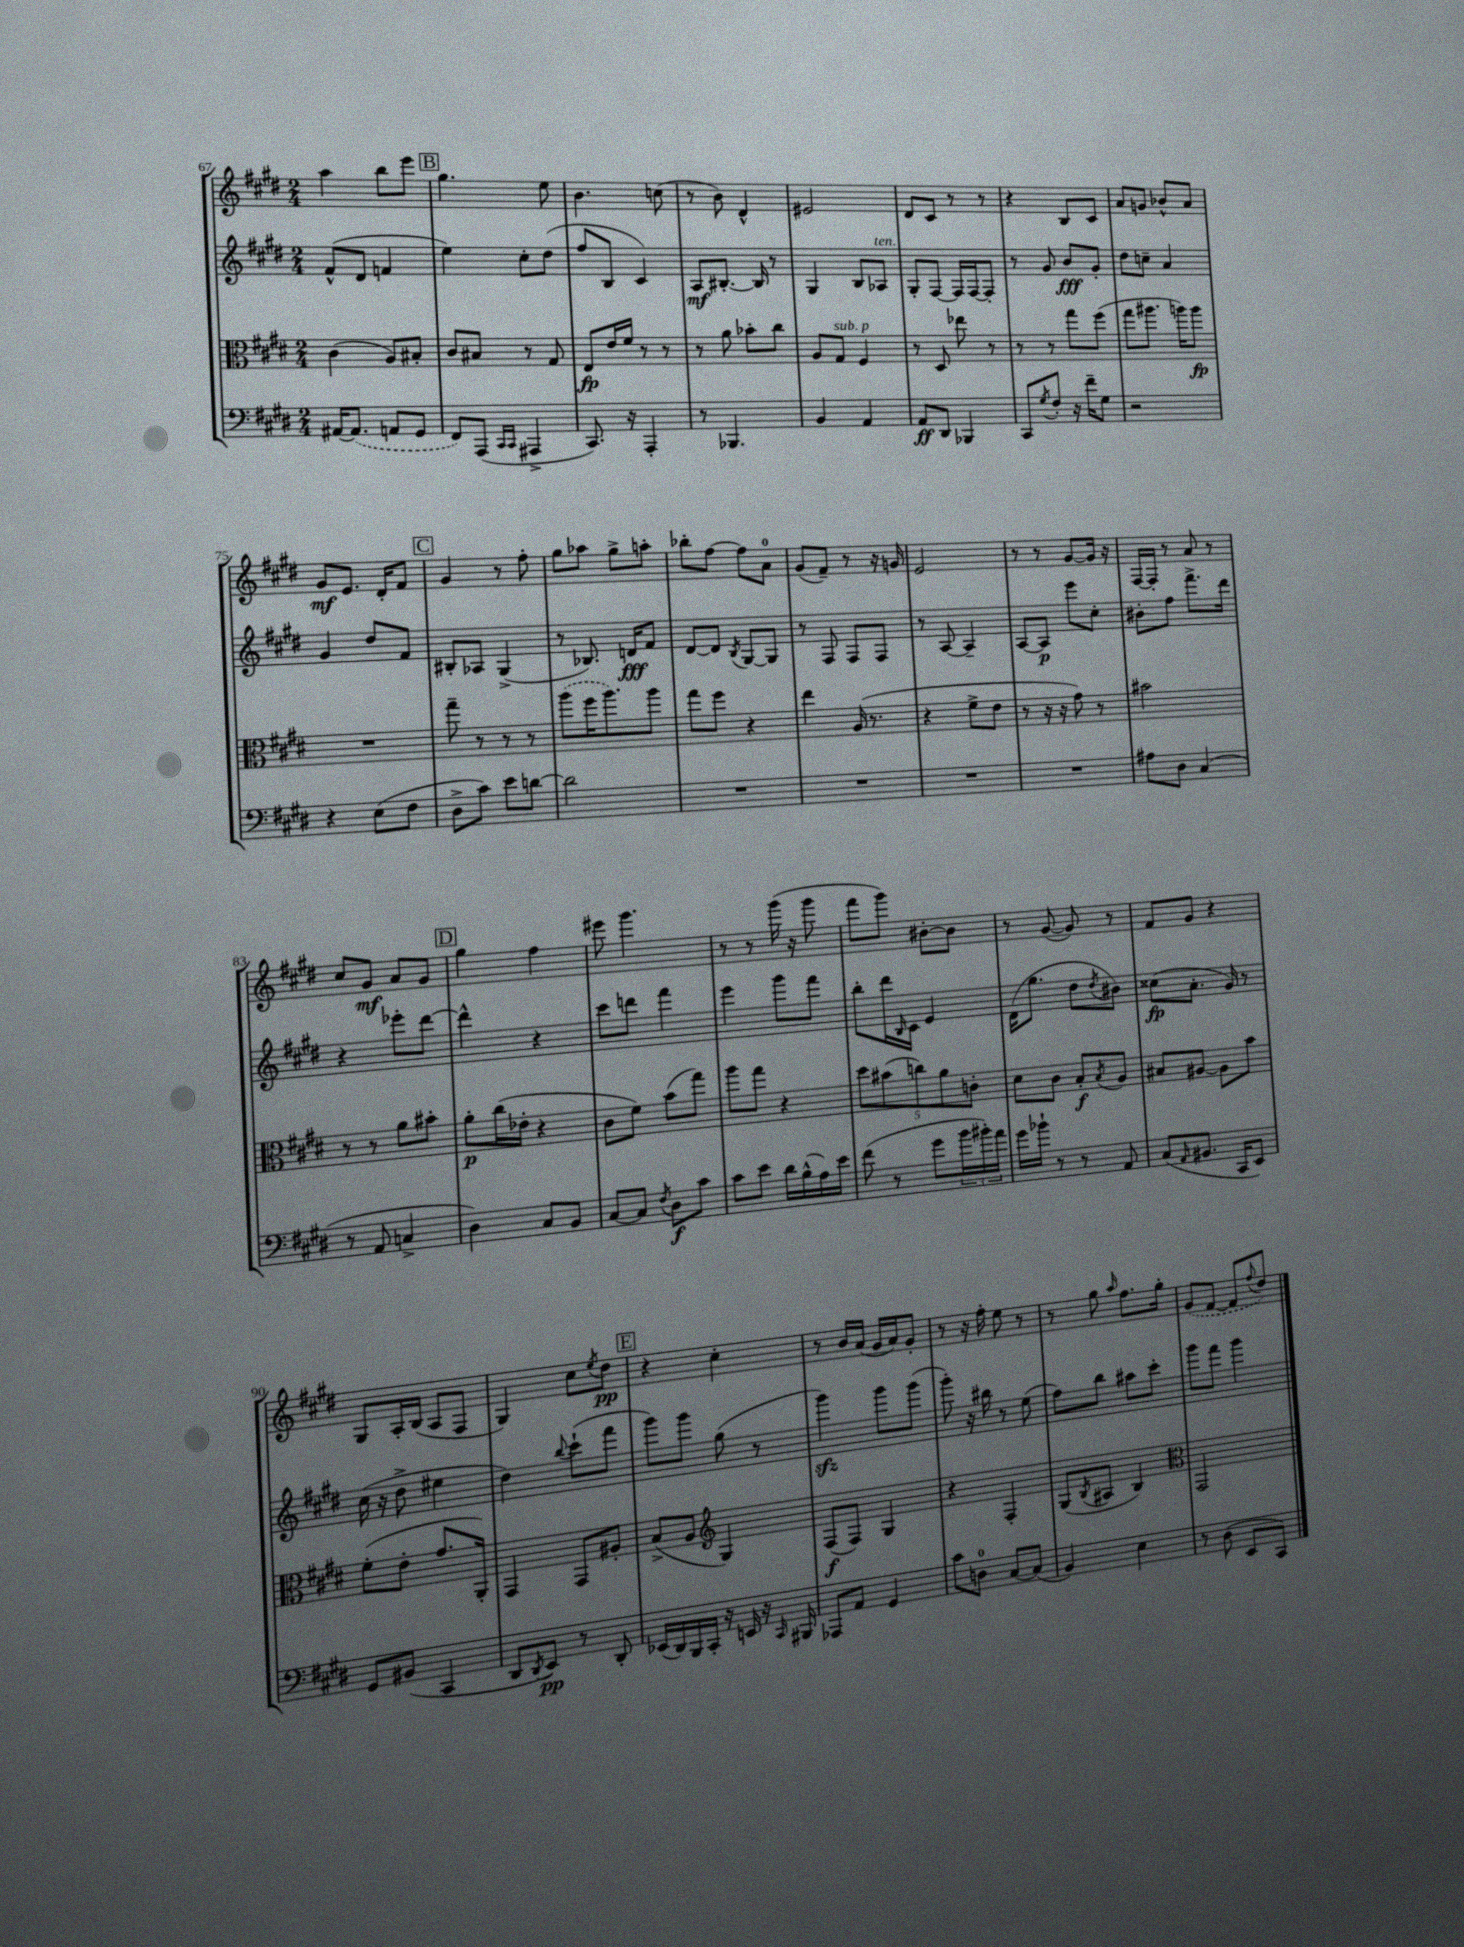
<<
\new StaffGroup <<
\new Staff = "s0" {
    \clef treble \key e \major \numericTimeSignature \time 2/4
    a''4 b''8 e'''8 |
    \mark \markup { \box "B" } gis''4. e''8 |
    b'4. c''8( |
    r8 b'8) dis'4-^ |
    eis'2 |
    dis'8 cis'8 r8 r8 |
    r4 b8 cis'8 |
    a'8 g'8 bes'8-^ a'8 |
    gis'8\mf e'8. dis'16-. fis'8 |
    \mark \markup { \box "C" } gis'4 r8 fis''8-. |
    gis''8 aes''8 gis''8-> a''8-. |
    bes''8-. fis''8~ fis''8 a'8-0 |
    gis'8( fis'8--) r8 r16 g'16 |
    e'2 |
    r8 r8 gis'8~ gis'16 r16 |
    fis16~ fis16-. r8 a'8 r8 |
    cis''8 gis'8\mf a'8 gis'8 |
    \mark \markup { \box "D" } gis''4 fis''4 |
    eis'''8 gis'''4. |
    r8 r8 gis'''16( r16 gis'''8 |
    fis'''8 gis'''8) bis'8~-. bis'8 |
    r8 gis'8~( gis'8) r8 |
    fis'8 gis'8 r4 |
    gis8 a16-. b16( a8 fis8 |
    gis4) cis''8 \acciaccatura { e''8 } dis''8\pp |
    \mark \markup { \box "E" } r4 cis''4-. |
    r8 b'16 a'16( gis'16 a'16) gis'8-. |
    r8 r16 fis''16-. e''8 r8 |
    r8 gis''8 \grace { a''16 } fis''8. gis''16-. |
    \once \slurDashed gis'8( fis'8~ fis'8 \appoggiatura { fis''8 } dis''8) \bar "|." |
}
\new Staff = "s1" {
    \clef treble \key e \major \numericTimeSignature \time 2/4
    fis'8-^( dis'8 f'4 |
    \mark \markup { \box "B" } e''4) cis''8-. dis''8( |
    fis''8 b8 cis'4) |
    a8\mf bis8.~-. bis16 r8 |
    gis4 b8 aes8^\markup { \italic "ten." } |
    gis8-. fis8~ fis16 fis16~ fis8-. |
    r8 gis'8 b'8\fff gis'8-. |
    dis''8 c''8-- a'4 |
    gis'4 dis''8 fis'8 |
    \mark \markup { \box "C" } bis8-. aes8 gis4->( |
    r8 bes8.) d'16\fff fis'8 |
    dis'8~ dis'8 \acciaccatura { b8 } gis8~ gis8 |
    r8 fis8 fis8 fis8 |
    r8 a8~ a4-- |
    a8~ a8\p e'''8 cis''8-. |
    bis'8-. fis''8 fis'''8.-> dis'''16 |
    r4 ees'''8-. dis'''8~ |
    \mark \markup { \box "D" } dis'''4-^ r4 |
    cis'''8 d'''8 fis'''4 |
    e'''4 gis'''8 fis'''8 |
    b''8-. dis'''16 \grace { b16 } cis'16 e'4 |
    dis'16( gis''8. dis''8 \acciaccatura { dis''8 } bis'8) |
    cisis''8\fp( a'8.-. gis'16) r8 |
    cis''16( r16 dis''8-> eis''4 |
    dis''4) \appoggiatura { b''8 } cis'''8-!( fis'''8 |
    \mark \markup { \box "E" } gis'''8) gis'''8 gis''8( r8 |
    gis'''4\sfz) gis'''8 gis'''8( |
    gis'''8-.) r16 bis''16 r8 e''8( |
    fis''8) b''8 ais''8 cis'''8-. |
    gis'''8 fis'''8 gis'''4 \bar "|." |
}
\new Staff = "s2" {
    \clef alto \key e \major \numericTimeSignature \time 2/4
    cis'4( a8) bis8-. |
    \mark \markup { \box "B" } cis'8 bis8 r8 gis8 |
    e8\fp e'16 fis'16 r8 r8 |
    r8 a'8 bes'8-. cis''8 |
    a8 gis8^\markup { \italic "sub. p" } fis4 |
    r8 dis8 ees''8 r8 |
    r8 r8 gis''8 fis''8( |
    gis''8 ais''8. a''16) a''8\fp |
    R2 |
    \mark \markup { \box "C" } gis''8-- r8 r8 r8 |
    \once \slurDashed a''8( fis''16 a''8.) a''8 |
    gis''8 fis''8 r4 |
    e''4 a16( r8. |
    r4 fis'8-> e'8 |
    r8 r16 r16 gis'8) r8 |
    bis'2 |
    r8 r8 a'8 bis'8-. |
    \mark \markup { \box "D" } a'8-.\p cis''16( ees'16-. r4 |
    cis'8 fis'8) b'8( gis''8) |
    a''8 gis''8 r4 |
    \tuplet 5/4 { dis''8 bis'8( c''8) a'8 c'8-. } |
    dis'8 cis'8 b8-.\f \acciaccatura { b8 } a8 |
    bis8 ais8~ ais8 b'8 |
    fis'8-.( e'8-. gis'8. a,16-.) |
    gis,4 gis,8 ais8-. |
    \mark \markup { \box "E" } b8->( a8 \clef treble gis4) |
    fis8\f( fis8) gis4 |
    r4 fis4-. |
    gis8( \acciaccatura { b8 } ais8 b4) |
    \clef alto gis,2 \bar "|." |
}
\new Staff = "s3" {
    \clef bass \key e \major \numericTimeSignature \time 2/4
    ais,16~ \once \slurDashed ais,8.( a,8 gis,8 |
    \mark \markup { \box "B" } fis,8) a,,8( \grace { cis,16 cis,16 } ais,,4-> |
    cis,8.) r16 a,,4-. |
    r8 bes,,4. |
    b,4 a,4 |
    a,8\ff dis,8 bes,,4 |
    cis,8 \acciaccatura { gis8 } fis8-. r16 fis'16-- gis8 |
    r2 |
    r4 e8( fis8 |
    \mark \markup { \box "C" } dis8-> cis'8) e'8 d'8~ |
    d'2 |
    R2 |
    R2 |
    R2 |
    R2 |
    ais8 dis8 cis4( |
    r8 a,8 c4-> |
    \mark \markup { \box "D" } dis4) cis8 b,8 |
    cis8~ cis8 \acciaccatura { fis8 } dis8\f cis'8 |
    cis'8 e'8 dis'16 b16-^( a16) e'16 |
    fis'8( r8 gis'8 \tuplet 3/2 { b'16 bis'16-.) a'16 } |
    gis'16 bes'16-! r8 r8 a,8 |
    cis8( \grace { a,16 } bis,8. cis,16 e,8) |
    gis,8 bis,8( cis,4 |
    dis,8 \acciaccatura { dis,8 } e,8\pp) r8 dis,8-. |
    \mark \markup { \box "E" } ees,16( dis,16) b,,16 cis,16-. r16 e,16 r16 \grace { cis,16 } bis,,16 |
    aes,,8 a,8 gis,4 |
    cis'8 d8-0 cis8~ cis8( |
    b,4) e4 |
    r8 dis8( e,8 cis,8) \bar "|." |
}
>>
>>
\layout { \context { \Score currentBarNumber = #67 } }
